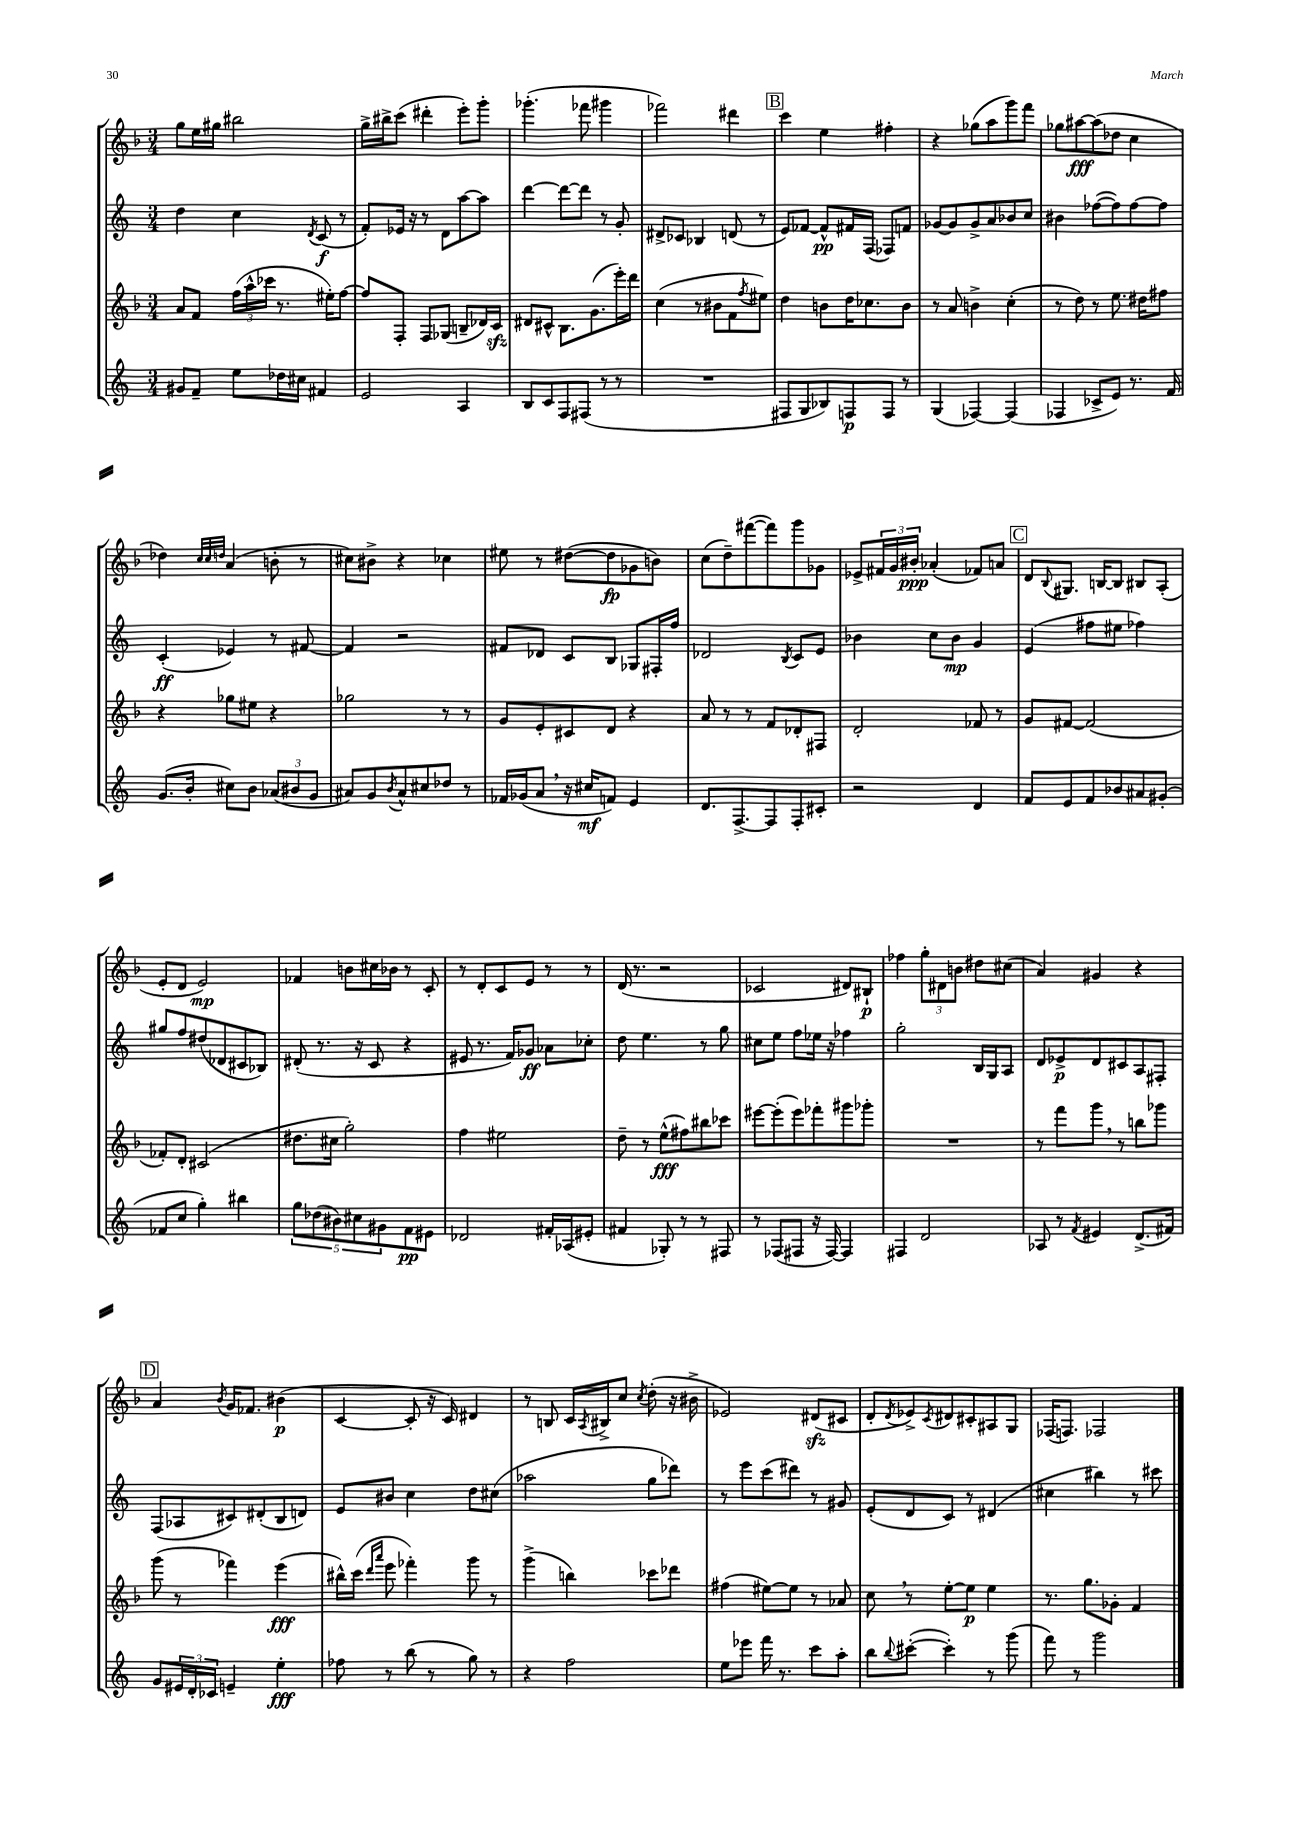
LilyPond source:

<<
\new StaffGroup <<
\new Staff = "s0" {
    \clef treble \key f \major \numericTimeSignature \time 3/4
    g''8 e''16 gis''16 bis''2 |
    g''16-> bis''16-> c'''8( dis'''4-. e'''8-.) g'''8-. |
    ges'''4.-.( fes'''8 gis'''4 |
    fes'''2) dis'''4 |
    \mark \markup { \box "B" } c'''4 e''4 fis''4-. |
    r4 ges''8( a''8 g'''8) f'''8 |
    ges''8 ais''8~\fff ais''8( des''8 c''4 |
    des''4) \grace { c''32 c''32 d''32 } a'4( b'8-. r8 |
    cis''8) bis'8-> r4 ces''4 |
    eis''8 r8 dis''8~( dis''8\fp ges'8 b'8) |
    c''8( d''8--) fis'''8~( fis'''8) g'''8 ges'8 |
    ees'8-> \tuplet 3/2 { fis'16 g'16 bis'16-.\ppp } aes'4-.( fes'8) a'8 |
    \mark \markup { \box "C" } d'8 \appoggiatura { bes8 } gis8. b16~ b8 bis8 a8-.( |
    e'8-. d'8 e'2\mp) |
    fes'4 b'8 cis''16 bes'16 r8 c'8-. |
    r8 d'8-. c'8 e'8 r8 r8 |
    d'16( r8. r2 |
    ces'2 dis'8) bis8-!\p |
    fes''4 \tuplet 3/2 { g''8-. dis'8 b'8 } dis''8 cis''8( |
    a'4) gis'4 r4 |
    \mark \markup { \box "D" } a'4 \acciaccatura { bes'8 } g'16 fes'8. bis'4\p( |
    c'4~ c'8-. r16 c'16) dis'4 |
    r8 b8 c'16 \acciaccatura { a8 } bis16-> c''8 \acciaccatura { c''8 } d''8-.( r16 bis'16-> |
    ees'2) dis'8\sfz( cis'8 |
    d'8-. \acciaccatura { d'8 } ees'8->) \acciaccatura { c'8 } dis'8 cis'8-. ais8 g8 |
    fes16( f8.) fes2 \bar "|." |
}
\new Staff = "s1" {
    \clef treble \key c \major \numericTimeSignature \time 3/4
    d''4 c''4 \acciaccatura { d'8 } c'8\f( r8 |
    f'8-.) ees'16 r16 r8 d'8 a''8~ a''8 |
    d'''4~ d'''8~ d'''8 r8 g'8-. |
    dis'8-> ces'8 bes4 d'8( r8 |
    \mark \markup { \box "B" } e'8) fes'8~ fes'8-^\pp fis'16 f16( fes8) f'8 |
    ges'8~ ges'8 ges'8-> a'8 bes'8 c''8 |
    bis'4 fes''8~( fes''8) fes''8~ fes''8 |
    c'4-.\ff( ees'4) r8 fis'8~ |
    fis'4 r2 |
    fis'8 des'8 c'8 b8 ges8 fis16-. f''16 |
    des'2 \acciaccatura { b8 } c'8 e'8 |
    bes'4 c''8 bes'8\mp g'4 |
    \mark \markup { \box "C" } e'4( fis''8 eis''8 fes''4) |
    gis''8 f''8 dis''8( des'8 cis'8 bes8) |
    dis'8-.( r8. r16 c'8 r4 |
    eis'8 r8. f'16) ges'8\ff aes'8 ces''8-. |
    d''8 e''4. r8 g''8 |
    cis''8 e''8 f''8 ees''16 r16 fes''4 |
    g''2-. b16 g16 a8 |
    d'8 ees'8->\p d'8 cis'8 a8 fis8-. |
    \mark \markup { \box "D" } f8( aes8 cis'8) dis'8-.( b8 d'8) |
    e'8 bis'8 c''4 d''8 cis''8( |
    aes''2 g''8 des'''8) |
    r8 e'''8 c'''8( dis'''8) r8 gis'8 |
    e'8-.( d'8 c'8) r8 dis'4( |
    cis''4 bis''4) r8 cis'''8 \bar "|." |
}
\new Staff = "s2" {
    \clef treble \key f \major \numericTimeSignature \time 3/4
    a'8 f'8 \tuplet 3/2 { f''16( a''16-^ ces'''16 } r8. eis''16-.) f''8~ |
    f''8 f8-. f8 ges8( b8-- des'16) c'16\sfz |
    dis'8 cis'8-^ bes8. g'8.( e'''16-.) d'''16 |
    c''4( r8 bis'8 f'8 \acciaccatura { f''8 } eis''8) |
    \mark \markup { \box "B" } d''4 b'8 d''16 ces''8. b'8 |
    r8 a'8 b'4-> c''4-.( |
    r8 d''8) r8 e''8. dis''16 fis''8 |
    r4 ges''8 eis''8 r4 |
    ges''2 r8 r8 |
    g'8 e'8-. cis'8 d'8 r4 |
    a'8 r8 r8 f'8 des'8-. fis8 |
    d'2-. fes'8 r8 |
    \mark \markup { \box "C" } g'8 fis'8~ fis'2( |
    fes'8-.) d'8-. cis'2( |
    dis''8. cis''16 g''2-.) |
    f''4 eis''2 |
    d''8-- r8 e''8-^\fff( fis''8) bis''8 ces'''8 |
    eis'''8~ eis'''8-.( eis'''8) fes'''8-. gis'''8 ges'''8-. |
    R2. |
    r8 f'''8 g'''8 \breathe r8 b''8 ges'''8 |
    \mark \markup { \box "D" } g'''8( r8 fes'''4) e'''4\fff( |
    bis''16-^) c'''16( \grace { d'''16 a'''16 } e'''8 fes'''4-.) g'''8 r8 |
    g'''4->( b''4) ces'''8 des'''8 |
    fis''4( eis''8~) eis''8 r8 aes'8 |
    c''8 \breathe r8 e''8~-. e''8\p e''4 |
    r8. g''8. ges'8-. f'4 \bar "|." |
}
\new Staff = "s3" {
    \clef treble \key c \major \numericTimeSignature \time 3/4
    gis'8 f'8-- e''8 des''16 cis''16 fis'4 |
    e'2 a4 |
    b8 c'8 f8 fis8( r8 r8 |
    R2. |
    \mark \markup { \box "B" } fis8 g8 bes8) f8\p f8 r8 |
    g4( fes4~) fes4( |
    fes4 ces'8-> e'8) r8. f'16 |
    g'8.( b'16-. cis''8) b'8 \tuplet 3/2 { aes'8( bis'8 g'8 } |
    ais'8) g'8 \acciaccatura { b'8 } ais'8-^ cis''8 des''8 r8 |
    fes'16 ges'16( a'8 \breathe r16 cis''16\mf f'8) e'4 |
    d'8. f8.~-> f8 f8-. cis'8-. |
    r2 d'4 |
    \mark \markup { \box "C" } f'8 e'8 f'8 bes'8 ais'8 gis'8-.( |
    fes'8 c''8 g''4-.) bis''4 |
    \tuplet 5/4 { g''8 des''8( bis'8) cis''8 gis'8 } f'8\pp eis'8 |
    des'2 fis'16-. aes16( eis'8-. |
    fis'4 ges8-.) r8 r8 fis8 |
    r8 fes8( fis8 r16 fis16~) fis4 |
    fis4 d'2 |
    aes8 r8 \acciaccatura { f'8 } eis'4 d'8.->( fis'16) |
    \mark \markup { \box "D" } g'8 \tuplet 3/2 { eis'16 d'16-. ces'16 } e'4-- e''4-.\fff |
    fes''8 r8 b''8( r8 g''8) r8 |
    r4 f''2 |
    e''8 ees'''8 f'''16 r8. c'''8 a''8-. |
    b''8 \appoggiatura { b''8 } cis'''8~-.( cis'''4-.) r8 g'''8( |
    f'''8) r8 g'''2 \bar "|." |
}
>>
>>
\layout { \context { \Score \remove "Bar_number_engraver" } }
